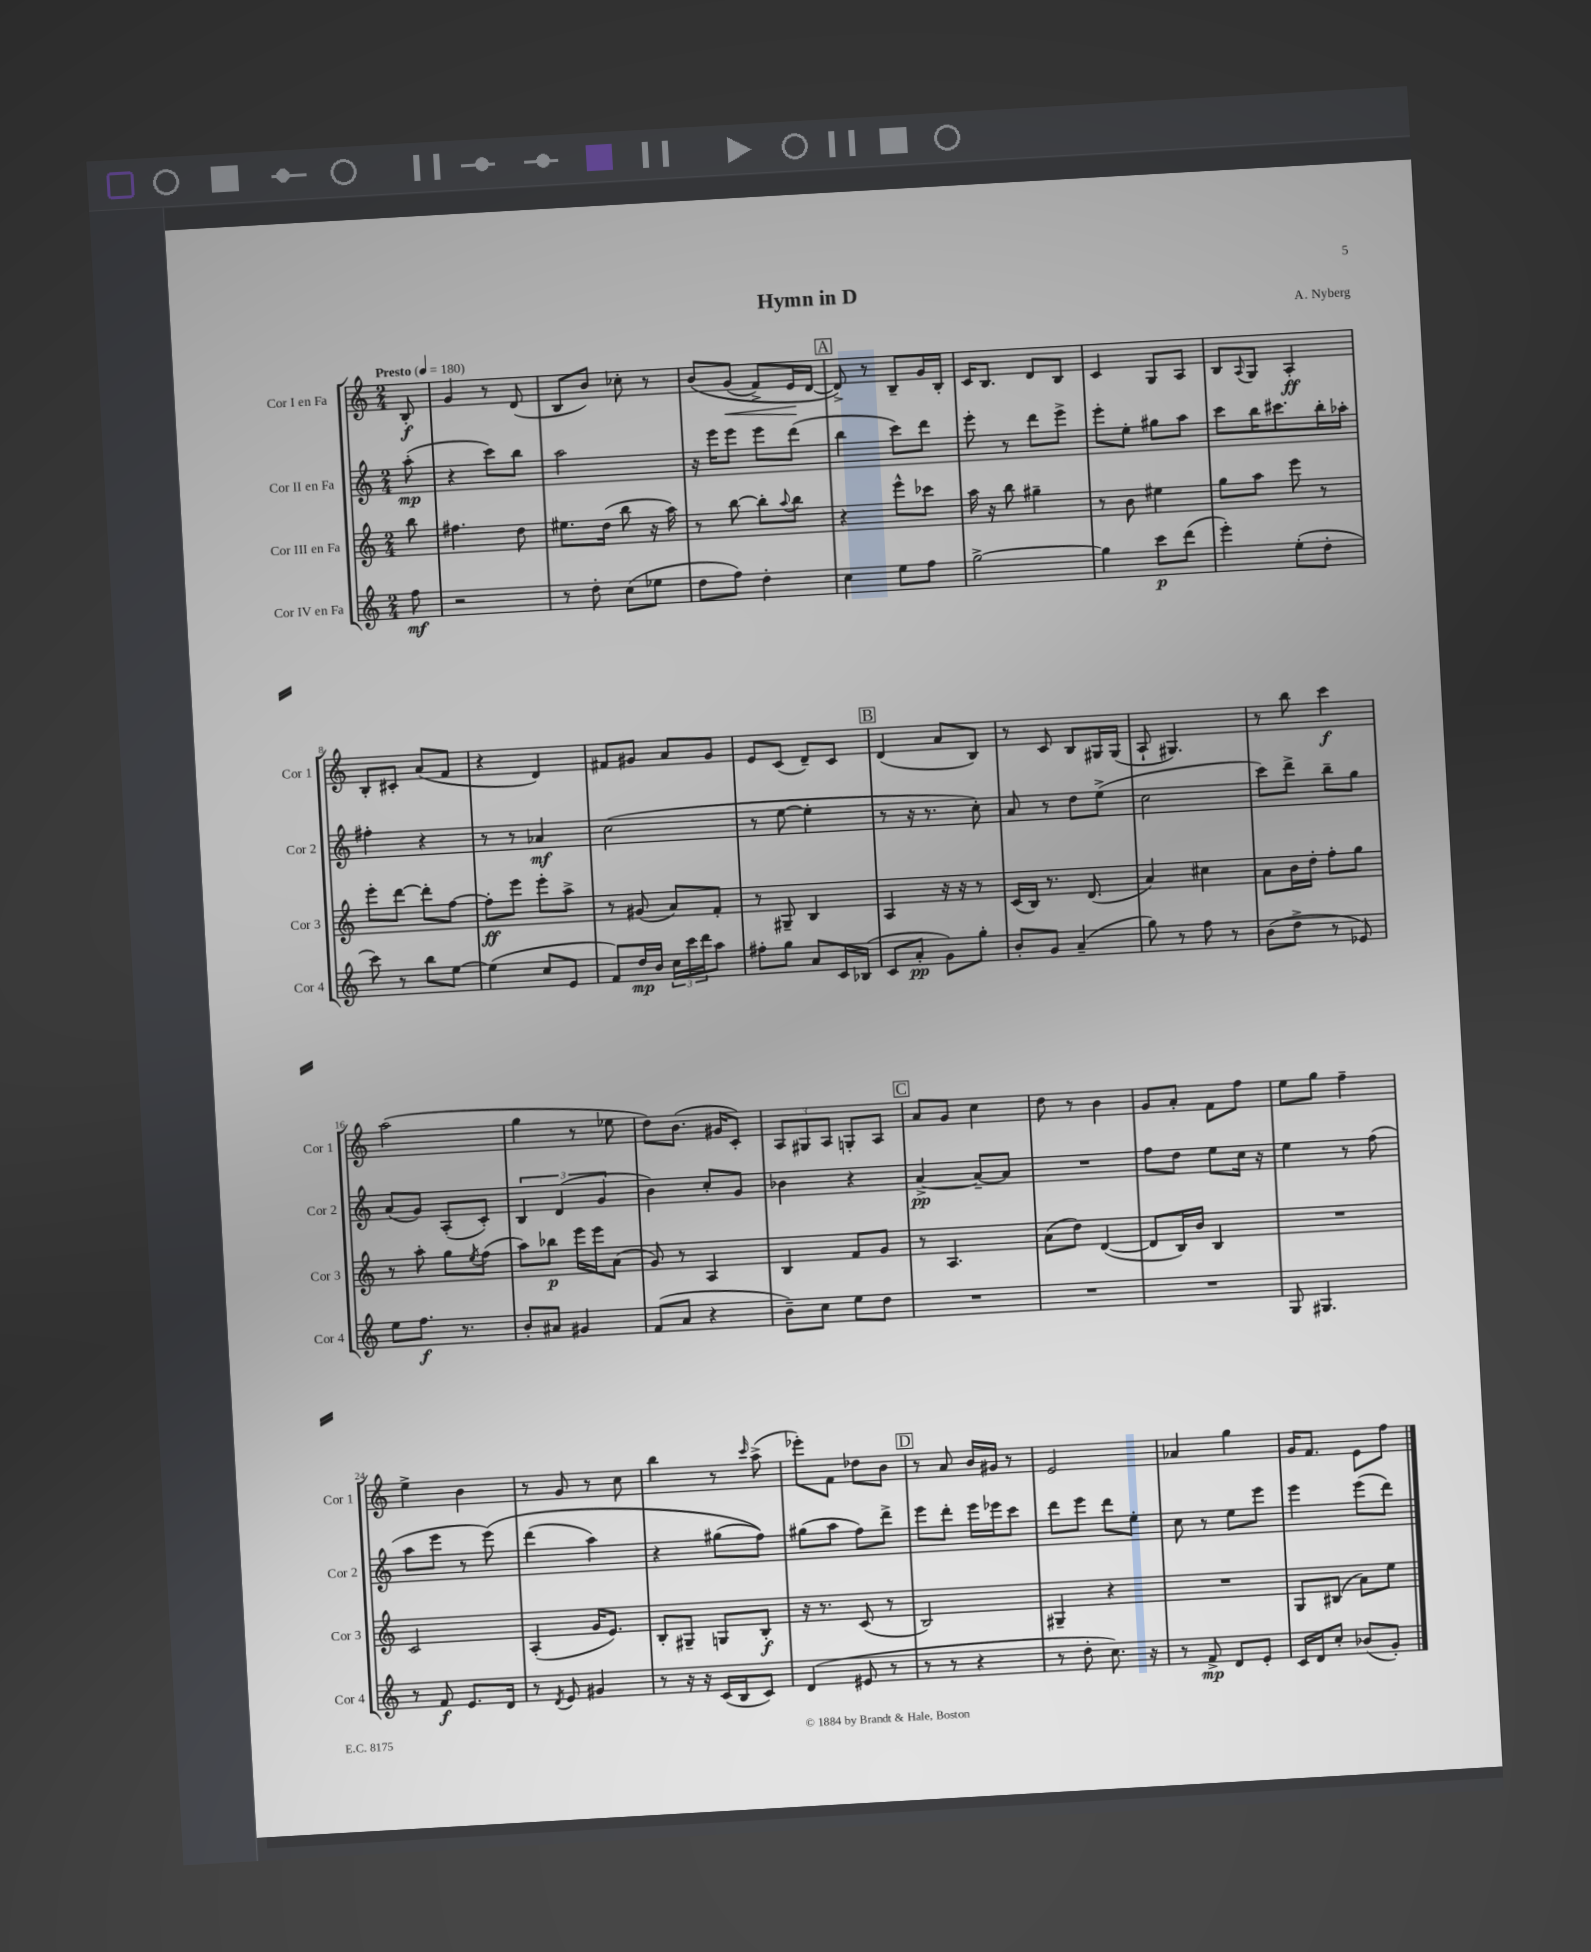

**kern	**dynam	**kern	**dynam	**kern	**dynam	**kern	**dynam
*part4	*part4	*part3	*part3	*part2	*part2	*part1	*part1
*staff4	*staff4	*staff3	*staff3	*staff2	*staff2	*staff1	*staff1
*I"Cor IV en Fa	*	*I"Cor III en Fa	*	*I"Cor II en Fa	*	*I"Cor I en Fa	*
*I'Cor 4	*	*I'Cor 3	*	*I'Cor 2	*	*I'Cor 1	*
*clefG2	*	*clefG2	*	*clefG2	*	*clefG2	*
*k[]	*	*k[]	*	*k[]	*	*k[]	*
*M2/4	*	*M2/4	*	*M2/4	*	*M2/4	*
*MM180	*	*MM180	*	*MM180	*	*MM180	*
=	=	=	=	=	=	=	=
!	!	!	!	!	!	!LO:TX:a:B:t=Presto	!
8ff\	mf	8bb\	.	(8aa'\	mp	8B'/	f
=1	=1	=1	=1	=1	=1	=1	=1
2r	.	4.ff#X\	.	4r	.	4g/	.
.	.	.	.	8ccc\L)	.	8r	.
.	.	8dd\	.	8bb\J	.	(8d/	.
=2	=2	=2	=2	=2	=2	=2	=2
8r	.	8.ee#X\L	.	2aa\	.	8B/L	.
8dd'\	.	.	.	.	.	8b/J)	.
.	.	(16dd\Jk	.	.	.	.	.
(8cc\L	.	8bb\	.	.	.	8cc-X'\	.
8ee-X\J	.	16r	.	.	.	8r	.
.	.	16aa\)	.	.	.	.	.
=3	=3	=3	=3	=3	=3	=3	=3
8dd\L	.	8r	.	16r	.	(8b/L	.
.	.	.	.	16eee\KL	.	.	.
!	!	!	!	!	!	!	!LO:HP:b
8ff\J)	.	[8bb\	.	8eee\J	.	(8g/J	<
4dd'\	.	8bb'\L]	.	8eee\L	.	8f^/L)	.
.	.	8qqaa/	.	.	.	.	.
.	.	8bb\J	.	(8ddd\J	.	16e/L	.
.	.	.	.	.	.	[16d/JJ	[
!!LO:REH:place=s1:t=A
=4	=4	=4	=4	=4	=4	=4	=4
4cc\	.	4r	.	4bb\	.	8d^/])	.
.	.	.	.	.	.	8r	.
8ee\L	.	8eee^^\L	.	8ccc\L)	.	8B~/L	.
8ff\J	.	8ccc-X\J	.	8ddd\J	.	16g/L	.
.	.	.	.	.	.	16B'/JJ	.
=5	=5	=5	=5	=5	=5	=5	=5
[2gg^\	.	16aa\	.	8eee'\	.	16c/KL	.
.	.	16r	.	.	.	8.B/J	.
.	.	8bb\	.	8r	.	.	.
.	.	4gg#X~\	.	8ddd\L	.	8d/L	.
.	.	.	.	8eee^\J	.	8B/J	.
=6	=6	=6	=6	=6	=6	=6	=6
4gg\]	.	8r	.	8eee'\L	.	4c/	.
.	.	8b\	.	8ee'\J	.	.	.
8ccc\L	p	4ee#X\	.	8gg#X\L	.	8G/L	.
(8ddd\J	.	.	.	8aa\J	.	8A/J	.
=7	=7	=7	=7	=7	=7	=7	=7
4eee'\)	.	8gg\L	.	8ccc\L	.	8B/L	.
.	.	.	.	.	.	8qqA/	.
.	.	8aa\J	.	16bb\K	.	8G/J	.
.	.	.	.	8.ccc#X\	.	.	.
(8ee'\L	.	8eee\	.	.	.	4A'/	ff
8dd'\J	.	8r	.	16bb'\L	.	.	.
.	.	.	.	16aa-X'\JJ	.	.	.
!!LO:LB:g=z
=8	=8	=8	=8	=8	=8	=8	=8
8ccc\)	.	8eee'\L	.	4ff#X'\	.	8B'/L	.
8r	.	[8ddd\J	.	.	.	8c#X'/J	.
8bb\L	.	8ddd'\L]	.	4r	.	(8a/L	.
[8ee\J	.	[8ff\J	.	.	.	8f/J	.
=9	=9	=9	=9	=9	=9	=9	=9
(4ee\]	.	8ff'\L]	ff	8r	.	4r	.
.	.	8eee\J	.	8r	.	.	.
8cc/L	.	8eee'\L	.	4a-X/	mf	4d/)	.
8e/J	.	8aa^\J	.	.	.	.	.
=10	=10	=10	=10	=10	=10	=10	=10
8f/L)	.	8r	.	(2cc\	.	8f#X/L	.
16dd/L	mp	(8g#X/	.	.	.	8g#X/J	.
16b/JJ	.	.	.	.	.	.	.
24cc\LL	.	8a/L)	.	.	.	8a/L	.
24ccc\	.	.	.	.	.	.	.
24ddd\J	.	.	.	.	.	.	.
8aa\J	.	8f'/J	.	.	.	8g#/J	.
=11	=11	=11	=11	=11	=11	=11	=11
8ff#X'\L	.	8r	.	8r	.	8e/L	.
8gg\J	.	8G#X~/	.	[8ee\	.	(8c/J	.
8a/L	.	4B/	.	4ee'\]	.	8d~/L)	.
16c/L	.	.	.	.	.	8c/J	.
(16B-X/JJ	.	.	.	.	.	.	.
!!LO:REH:place=s1:t=B
=12	=12	=12	=12	=12	=12	=12	=12
8c/L	.	4A/	.	8r	.	(4d/	.
8a'/J	pp	.	.	16r	.	.	.
.	.	.	.	8.r	.	.	.
8g\L)	.	16r	.	.	.	8a/L	.
.	.	16r	.	.	.	.	.
8gg'\J	.	8r	.	8cc'\)	.	8B/J)	.
=13	=13	=13	=13	=13	=13	=13	=13
8b'/L	.	(16c/LL	.	8a/	.	8r	.
.	.	16B/JJ)	.	.	.	.	.
8g/J	.	8.r	.	8r	.	8c/	.
(4a~/	.	.	.	8dd\L	.	8B/L	.
.	.	(8.d/	.	.	.	.	.
.	.	.	.	(8ee^\J	.	16G#X/L	.
.	.	.	.	.	.	(16G#/JJ	.
=14	=14	=14	=14	=14	=14	=14	=14
8gg\)	.	4a/)	.	2cc\	.	8A`/	.
8r	.	.	.	.	.	4.G#X/)	.
8ff\	.	4cc#X\	.	.	.	.	.
8r	.	.	.	.	.	.	.
=15	=15	=15	=15	=15	=15	=15	=15
(8b\L	.	8a\L	.	8ccc\L)	.	8r	.
8dd^\J	.	16b\L	.	8ddd^\J	.	8bb\	.
.	.	16dd'\JJ	.	.	.	.	.
8r	.	8ff'\L	.	8bb~\L	.	4ccc\	f
8e-X/)	.	8gg\J	.	8gg\J	.	.	.
!!LO:LB:g=z
=16	=16	=16	=16	=16	=16	=16	=16
8ee\L	.	8r	.	(8a/L	.	(2aa\	.
8.ff\J	f	8aa'\	.	8g/J)	.	.	.
.	.	8gg\L	.	(8A'/L	.	.	.
8.r	.	.	.	.	.	.	.
.	.	8qee/	.	.	.	.	.
.	.	(8ff\J	.	8c'/J)	.	.	.
=17	=17	=17	=17	=17	=17	=17	=17
8b'/L	.	8aa\L)	.	6B/	.	4gg\	.
8a#X/J	.	8bb-X\J	p	.	.	.	.
.	.	.	.	(6d/	.	.	.
4g#X/	.	16eee\LL	.	.	.	8r	.
.	.	16eee\J	.	.	.	.	.
.	.	.	.	6g/	.	.	.
.	.	(8a\J	.	.	.	8ee-X\	.
=18	=18	=18	=18	=18	=18	=18	=18
(8f/L	.	8g/)	.	4b\)	.	8dd\L)	.
8a/J	.	8r	.	.	.	(8.b\J	.
4r	.	4A/	.	8cc'/L	.	.	.
.	.	.	.	.	.	16g#X/KL	.
.	.	.	.	8g/J	.	8c'/J)	.
=19	=19	=19	=19	=19	=19	=19	=19
8b~\L)	.	4B/	.	4b-X\	.	12A/L	.
.	.	.	.	.	.	12G#X/	.
8cc\J	.	.	.	.	.	.	.
.	.	.	.	.	.	12A/J	.
8ee\L	.	8f/L	.	4r	.	8Gn'/L	.
8dd\J	.	8g/J	.	.	.	8A/J	.
!!LO:REH:place=s1:t=C
=20	=20	=20	=20	=20	=20	=20	=20
2r	.	8r	.	[4a^/	pp	8a/L	.
.	.	4.A/	.	.	.	8g/J	.
.	.	.	.	8a~/L_	.	4cc\	.
.	.	.	.	8a/J]	.	.	.
=21	=21	=21	=21	=21	=21	=21	=21
2r	.	(8a\L	.	2r	.	8dd\	.
.	.	8dd\J)	.	.	.	8r	.
.	.	([4d/	.	.	.	4b\	.
=22	=22	=22	=22	=22	=22	=22	=22
2r	.	8d/L]	.	8ff\L	.	8g/L	.
.	.	16B/L)	.	8dd\J	.	8a'/J	.
.	.	16b/JJ	.	.	.	.	.
.	.	4B/	.	8ee\L	.	8f\L	.
.	.	.	.	16cc\Jk	.	8ff\J	.
.	.	.	.	16r	.	.	.
=23	=23	=23	=23	=23	=23	=23	=23
8G/	.	2r	.	4ee\	.	8ee\L	.
4.G#X/	.	.	.	.	.	8gg\J	.
.	.	.	.	8r	.	4ff~\	.
.	.	.	.	(8ff\	.	.	.
!!LO:LB:g=z
=24	=24	=24	=24	=24	=24	=24	=24
8r	.	2c/	.	8aa\L	.	4ee^\	.
8f/	f	.	.	8eee\J	.	.	.
8.e/L	.	.	.	8r	.	4b\	.
.	.	.	.	(8eee\)	.	.	.
16d/Jk	.	.	.	.	.	.	.
=25	=25	=25	=25	=25	=25	=25	=25
8r	.	(4A'/	.	(4ddd\	.	8r	.
8qd/	.	.	.	.	.	.	.
8e/	.	.	.	.	.	8g/	.
4g#X/	.	16g/KL	.	4aa\)	.	8r	.
.	.	8.e/J)	.	.	.	.	.
.	.	.	.	.	.	8cc\	.
=26	=26	=26	=26	=26	=26	=26	=26
8r	.	8B'/L	.	4r	.	4bb\	.
16r	.	8G#X~/J	.	.	.	.	.
16r	.	.	.	.	.	.	.
(16c/LL	.	8Gn/L	.	(8gg#X\L	.	8r	.
16B/J	.	.	.	.	.	.	.
.	.	.	.	.	.	16qqccc/	.
8c/J)	.	8B'/J	f	8ff\J))	.	(8aa^\	.
=27	=27	=27	=27	=27	=27	=27	=27
(4d/	.	16r	.	(8gg#X\L	.	8eee-X'\L)	.
.	.	8.r	.	.	.	.	.
.	.	.	.	8aa\J	.	8f\J	.
8e#X/	.	(8c/	.	8ff\L)	.	8dd-X\L	.
8r	.	8r	.	8ddd^\J	.	8b\J	.
!!LO:REH:place=s1:t=D
=28	=28	=28	=28	=28	=28	=28	=28
8r	.	2B/)	.	8eee\L	.	8r	.
8r	.	.	.	8ddd'\J	.	8a/	.
4r	.	.	.	16eee\LL	.	16b/LL	.
.	.	.	.	16eee-X\J	.	16g#X/JJ	.
.	.	.	.	8ccc\J	.	8r	.
=29	=29	=29	=29	=29	=29	=29	=29
8r	.	4G#X~/	.	8ddd\L	.	2e/	.
8dd'\	.	.	.	8eee\J	.	.	.
8.cc\)	.	4r	.	8ddd\L	.	.	.
.	.	.	.	8ee'\J	.	.	.
16r	.	.	.	.	.	.	.
=30	=30	=30	=30	=30	=30	=30	=30
8r	.	2r	.	8cc\	.	4a-X/	.
8f^/	mp	.	.	8r	.	.	.
8d/L	.	.	.	8ee\L	.	4gg\	.
8e'/J	.	.	.	8eee\J	.	.	.
=31	=31	=31	=31	=31	=31	=31	=31
16c/LL	.	8G/L	.	4eee\	.	16g/KL	.
16d/J	.	.	.	.	.	8.f/J	.
8cc'/J	.	(8B#X/J	.	.	.	.	.
(8b-X/L	.	8a\L)	.	(8eee\L	.	8e\L	.
8g'/J)	.	8ee\J	.	8ddd\J)	.	8ff\J	.
==	==	==	==	==	==	==	==
*-	*-	*-	*-	*-	*-	*-	*-
